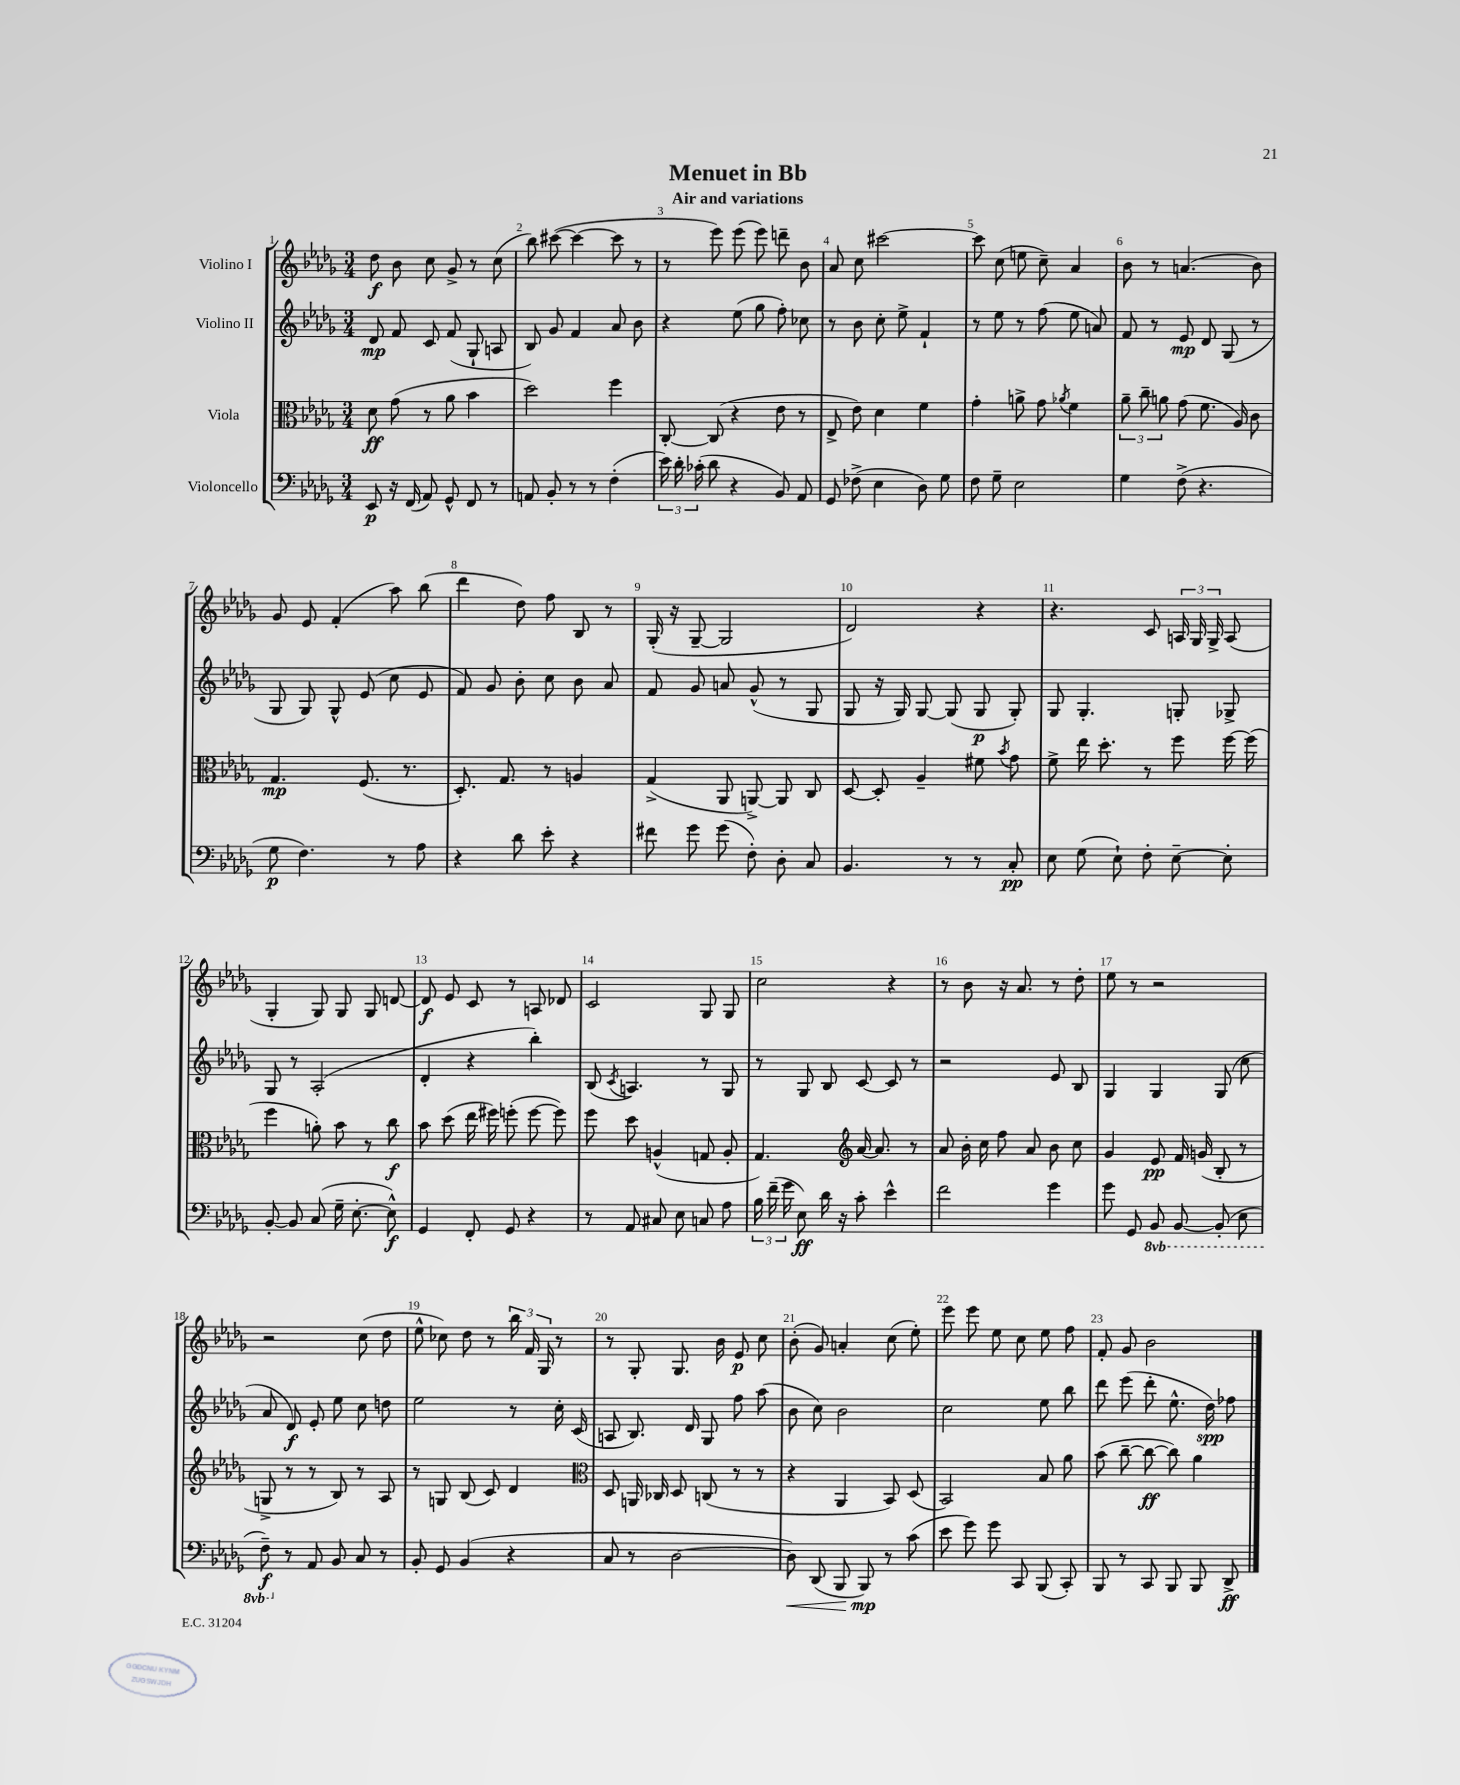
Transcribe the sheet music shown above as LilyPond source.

\header { title = "Menuet in Bb" subtitle = "Air and variations" }
<<
\new StaffGroup <<
\new Staff = "s0" \with { instrumentName = "Violino I" } {
    \clef treble \key des \major \numericTimeSignature \time 3/4
    \autoBeamOff des''8\f bes'8 c''8 ges'8-> r8 c''8( |
    bes''8) cis'''8~( cis'''4~ cis'''8 r8 |
    r8 ees'''8) ees'''8( ees'''8) d'''8-- bes'8 |
    aes'8 c''8 cis'''2~ |
    cis'''8 c''8( e''8 c''8--) aes'4 |
    bes'8 r8 a'4.( bes'8) |
    ges'8 ees'8 f'4-.( aes''8) bes''8( |
    des'''4 des''8) f''8 bes8 r8 |
    ges16-.( r16 ges8~-- ges2 |
    des'2) r4 |
    r4. c'8 \tuplet 3/2 { a16 ges16 ges16-> } a8( |
    ges4-. ges8) ges8 ges8 d'8~ |
    d'8\f ees'8 c'8 r8 a8 des'8 |
    c'2 ges8 ges8 |
    c''2 r4 |
    r8 bes'8 r16 aes'8. r8 des''8-. |
    ees''8 r8 r2 |
    r2 c''8( des''8 |
    ees''8-^ ces''8) des''8 r8 \tuplet 3/2 { bes''16 f'16 ges16 } r8 |
    r8 ges8-. ges8. bes'16 ees'8\p c''8 |
    bes'8-.( ges'8) a'4-. c''8( ees''8-.) |
    ees'''8 ees'''8 ees''8 c''8 ees''8 f''8 |
    f'8-. ges'8 bes'2 \bar "|." |
}
\new Staff = "s1" \with { instrumentName = "Violino II" } {
    \clef treble \key des \major \numericTimeSignature \time 3/4
    \autoBeamOff des'8\mp f'8 c'8 f'8( ges8-! a8 |
    bes8) ges'8 f'4 aes'8 bes'8 |
    r4 ees''8( ges''8 f''8-.) ces''8 |
    r8 bes'8 c''8-. ees''8-> f'4-! |
    r8 ees''8 r8 f''8( ees''8 a'8) |
    f'8 r8 ees'8\mp des'8 ges8( r8 |
    ges8 ges8) ges8-^ ees'8( c''8 ees'8 |
    f'8) ges'8 bes'8-. c''8 bes'8 aes'8 |
    f'8 ges'8 a'8 ges'8-^( r8 ges8 |
    ges8 r16 ges16) ges8~ ges8( ges8\p ges8-.) |
    ges8 ges4.-. g8-. ges8-> |
    ges8 r8 aes2-.( |
    des'4-. r4 bes''4-.) |
    bes8( \acciaccatura { c'8 } a4.) r8 ges8 |
    r8 ges8 bes8 c'8~ c'8 r8 |
    r2 ees'8 bes8 |
    ges4 ges4 ges8( c''8 |
    aes'8 des'8\f) ees'8-. ees''8 c''8 d''8 |
    ees''2 r8 c''16-. c'16( |
    a8 bes8.) des'16 ges8 f''8 aes''8( |
    bes'8 c''8) bes'2 |
    c''2 ees''8 bes''8 |
    des'''8 ees'''8( des'''8-. ees''8.-^ des''16\spp) fes''8 \bar "|." |
}
\new Staff = "s2" \with { instrumentName = "Viola" } {
    \clef alto \key des \major \numericTimeSignature \time 3/4
    \autoBeamOff des'8\ff ges'8( r8 aes'8 bes'4 |
    des''2) f''4 |
    c8~-. c8( r4 ees'8 r8 |
    ees8-> ees'8) des'4 f'4 |
    ges'4-. a'8-> ges'8 \acciaccatura { aes'8 } f'4 |
    \tuplet 3/2 { aes'8-- c''8-- a'8 } ges'8( f'8. aes16) c'8 |
    ges4.\mp f8.( r8. |
    des8.-.) ges8. r8 a4 |
    ges4->( aes,8 a,8~->) a,8 c8 |
    des8~ des8-. aes4-- fis'8 \acciaccatura { bes'8 } ges'8 |
    f'8-> ees''16 des''8.-. r8 f''8 f''16~ f''16( |
    f''4 a'8-.) bes'8 r8 c''8\f |
    bes'8 des''8( ees''16 fis''16) f''8-.( f''8~ f''8) |
    f''8 des''8 a4-^( g8 a8-. |
    ges4.) \clef treble aes'16~ aes'8. r8 |
    aes'8 bes'16-. c''16 f''8 aes'8 bes'8 c''8 |
    ges'4 ees'8\pp f'16 g'16( bes8-. r8 |
    g8-> r8 r8 bes8) r8 aes8 |
    r8 g8 bes8( c'8) des'4 |
    \clef alto des8 a,16 ces16 des8 c8( r8 r8 |
    r4 aes,4 bes,8) des8( |
    bes,2) bes8 aes'8 |
    bes'8( c''8~-- c''8~\ff c''8) aes'4 \bar "|." |
}
\new Staff = "s3" \with { instrumentName = "Violoncello" } {
    \clef bass \key des \major \numericTimeSignature \time 3/4 \set Staff.ottavationMarkups = #ottavation-simple-ordinals
    \autoBeamOff ees,8\p r16 f,16( aes,8) ges,8-^ f,8 r8 |
    a,8 bes,8-. r8 r8 f4-.( |
    \tuplet 3/2 { ees'16) des'16-. ces'16-.( } des'8 r4 bes,8) aes,8 |
    ges,8 fes8->( ees4 des8) ges8 |
    f8 ges8-- ees2 |
    ges4 f8->( r4. |
    ges8\p f4.) r8 aes8 |
    r4 des'8 ees'8-. r4 |
    fis'8 ges'8 ges'8( f8-.) des8-. c8 |
    bes,4. r8 r8 c8-.\pp |
    ees8 ges8( ees8-!) f8-. ees8~-- ees8-. |
    bes,8~-. bes,8 c8( ges16-- ees8.~-. ees8-^\f) |
    ges,4 f,8-. ges,8 r4 |
    r8 aes,8 cis8 ees8 c8 aes8 |
    \tuplet 3/2 { bes16 f'16--( ges'16 } ees8\ff) des'16 r16 c'8-. ees'4-^ |
    f'2 ges'4 |
    ges'8 ges,8 \ottava #-1 bes,,8 bes,,8~ bes,,8-.( ees,8 |
    f,8--\f) \ottava #0 r8 aes,8 bes,8 c8 r8 |
    bes,8-. ges,8 bes,4( r4 |
    c8 r8 des2~ |
    des8\<) des,8( bes,,8 bes,,8\mp\!) r8 c'8( |
    ees'8 ges'8) ges'8 c,8 bes,,8( c,8-.) |
    bes,,8 r8 c,8 bes,,8 bes,,8 des,8->\ff \bar "|." |
}
>>
>>
\layout { \context { \Score \override BarNumber.break-visibility = ##(#f #t #t) barNumberVisibility = #all-bar-numbers-visible } }
